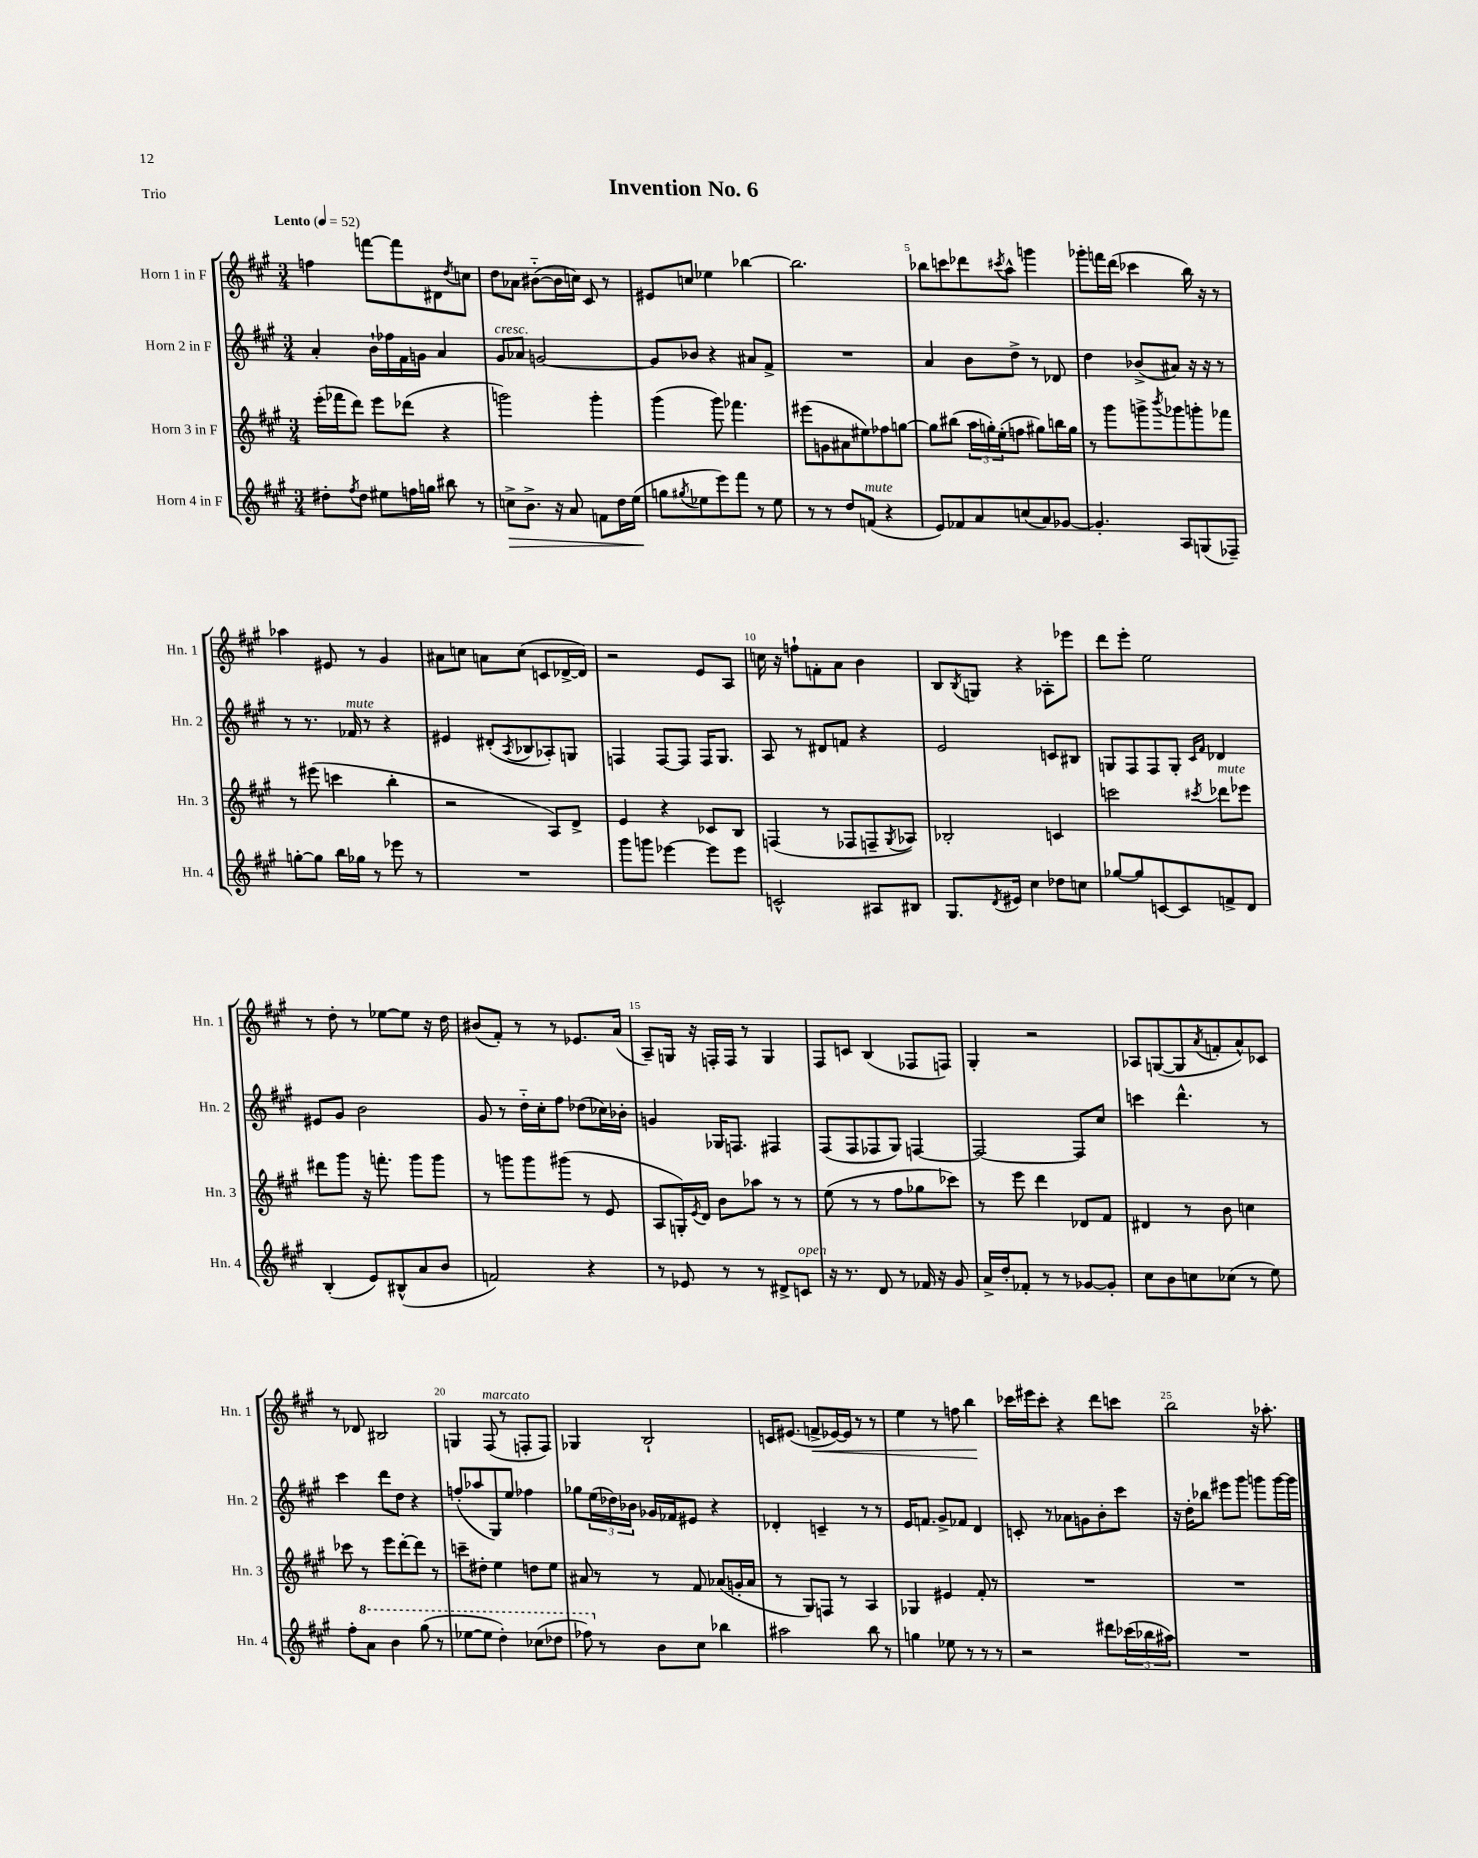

**kern	**kern	**kern	**kern
*staff4	*staff3	*staff2	*staff1
*clefG2	*clefG2	*clefG2	*clefG2
*k[f#c#g#]	*k[f#c#g#]	*k[f#c#g#]	*k[f#c#g#]
*M3/4	*M3/4	*M3/4	*M3/4
*MM52	*MM52	*MM52	*MM52
8dd#'	(16eee'	4a'	4ff
.	16fff-	.	.
8qff#	.	.	.
8dd#	8ddd)	.	.
8ee#	8eee	16b`	[8fff
.	.	16ff-	.
16ff	(8ddd-	16f#	8fff]
16gg	.	16g	.
8bb#	4r	4a	8d#
.	.	.	8qdd
8r	.	.	8cc
=	=	=	=
8cc^	2ggg)	8g#	8dd
8.b^	.	8a-	8a-
.	.	[2g	([8b#'~
16r	.	.	.
8a	.	.	16b#]
.	.	.	16cc)
8f	4ggg'	.	8c#
16dd	.	.	8r
(16ee	.	.	.
=	=	=	=
8gg	(4ggg#	8g]	8e#
8qgg#	.	.	.
8ee-	.	8b-	8cc
8eee)	8ggg#)	4r	4ee-
8fff#	4.fff-	.	.
8r	.	8a#	[4bb-
8ee-	.	8f#^	.
=	=	=	=
8r	(8eee#	2.r	2.bb-]
8r	8g	.	.
8dd	8a#	.	.
(8f	8ee#)	.	.
4r	8ff-	.	.
.	[8gg	.	.
=	=	=	=
8e)	8gg]	4a	8bb-
8f-	(8bb#	.	8ccc
8a	24aa	8b	8ddd-
.	24gg')	.	.
.	(24ee'	.	.
.	.	.	8qccc#
(8cc	8ff	8dd^	8aa^^
8a)	8gg#)	8r	4ggg
[8g-	16bb	8d-	.
.	16gg#	.	.
=	=	=	=
4.g-']	8r	4dd	8ggg-'
.	8ggg#	.	16fff
.	.	.	(16ddd
.	8ggg^	(8b-^	4ccc-
.	8qbbb	.	.
8A	8ggg-	8a#)	.
(8G	8ggg'	16r	16bb)
.	.	16r	16r
8F-~)	8fff-	8r	8r
=	=	=	=
[8gg'	8r	8r	4aa-
8gg]	(8eee#	8.r	.
16bb	4ccc	.	8e#
16gg-	.	16f-	.
8r	.	8r	8r
8eee-	4bb'	4r	4g#
8r	.	.	.
=	=	=	=
2.r	2r	4e#	8a#
.	.	.	8cc
.	.	(8d#'	8a
.	.	8qA	.
.	.	8B-	(8cc
.	8A)	8A-')	8c
.	8d^	8G	[16d-^
.	.	.	16d-])
=	=	=	=
8ggg#	4e	4F	2r
8ggg	.	.	.
[4eee-	4r	[8F	.
.	.	8F]	.
8eee-]	8c-	16F	8e
.	.	8.G#	.
8eee-	8B	.	8A
=	=	=	=
2c^^	(4F	8A	16cc
.	.	.	16r
.	.	8r	8ff`
.	8r	8d#	8f'
.	8F-	8f	8a
8A#	8F~	4r	4b
.	8qG#	.	.
8B#	8A-)	.	.
=	=	=	=
8.G#	2B-'	2e	8B
.	.	.	8qB
.	.	.	8G
8qd	.	.	.
16e#	.	.	.
4cc#	.	.	4r
8dd-	4c	8c	8A-'
8cc	.	8B#	8eee-
=	=	=	=
[8gg-	2ccc	8G	8ddd
8gg-]	.	8F#	8eee'
[8c	.	8F#	2ee
8c]	.	8G'	.
.	.	16qqc#	.
.	8qccc#	16qqf#	.
8f^	8ddd-	4d-	.
8d	8eee-	.	.
=	=	=	=
(4B'	8ddd#	8e#	8r
.	8ggg#	8g#	8dd'
8e)	16r	2b	8r
.	8.fff'	.	.
(8B#^^	.	.	[8ee-
8a	8ggg#	.	8ee-]
8b	8ggg#	.	16r
.	.	.	16dd
=	=	=	=
2f)	8r	8g#	(8b#
.	8ggg	8r	8f#')
.	8ggg	16dd'~	8r
.	.	16cc#'	.
.	(8ggg#	8ff#	8r
4r	8r	(8dd-	8.e-
.	8e	16cc-)	.
.	.	16b-'	(16a
=	=	=	=
8r	8A	4g	8A~)
8e-	16G')	.	16G
.	8qe	.	.
.	16d	.	16r
8r	8b	16G-	16F'
.	.	8.F	16F
8r	8aa-	.	8r
8d#^	8r	4F#	4G
8c	8r	.	.
=	=	=	=
16r	(8ee	(8F#	8F#
8.r	.	.	.
.	8r	8F#	8c
8d	8r	8F-	(4B
8r	8ff#	8G#)	.
16f-	8gg-	[4F	8F-
16r	.	.	.
8g#	8ccc-)	.	8F)
=	=	=	=
16a^	8r	2F_	4G#'
16dd'	.	.	.
8f-'	8eee	.	.
8r	4ddd	.	2r
8r	.	.	.
[8g-	8d-	8F]	.
8g-']	8f#	8cc#	.
=	=	=	=
8cc#	4d#	4ccc	8A-
8b	.	.	([8G
8cc	8r	4.ddd^^	8G]
.	.	.	8qa
(8cc-	8b	.	8f'
8r	4cc	.	8a^^)
8ee)	.	8r	8c-
=	=	=	=
8ff#'	8ccc-	4ccc#	8r
8aa	8r	.	8d-
4bb	8eee	8ddd	2B#
.	[8ddd'	8dd	.
(8ggg#	8ddd]	4r	.
8r	8r	.	.
=	=	=	=
[8eee-	8ccc~	(8ff'	4G
8eee-]	8dd#'	8aa-	.
4ddd')	4ee	8G#)	(8F#
.	.	8ee	8r
(8ccc-	8dd	4ff-	8F'
8ddd-	8ee	.	8F)
=	=	=	=
8fff-)	8a#	8gg-	4G-
8r	8r	(24ee	.
.	.	24dd-)	.
.	.	24b-	.
8b	8r	16g-	2B`
.	.	16f-	.
8cc#	8f#	8e#	.
4bb-	(8a-	4r	.
.	16g'	.	.
.	16a-	.	.
=	=	=	=
2aa#	8r	4d-'	16c
.	.	.	(8.e#
.	8G#)	.	.
.	8F	4c~	8f^
.	8r	.	[16e-)
.	.	.	16e-]
8bb	4A	8r	8r
8r	.	8r	8r
=	=	=	=
4gg	4G-	16e	4ee
.	.	8.f	.
8ee-	4e#	8g#^	8r
8r	.	8f-	8ff
8r	8f#'	4d	4bb
8r	8r	.	.
=	=	=	=
2r	2.r	8c'	16ccc-
.	.	.	16eee#
.	.	8r	8ccc-'
.	.	8a-	4r
.	.	8g	.
8ddd#	.	8b'	8ddd
(24ccc-	.	8ccc#	8ccc
24bb-	.	.	.
24aa#)	.	.	.
=	=	=	=
2.r	2.r	16r	2bb
.	.	16dd'	.
.	.	8bb-	.
.	.	8eee#	.
.	.	8ggg#	.
.	.	8ggg	16r
.	.	.	8.aa-'
.	.	[16ggg	.
.	.	16ggg]	.
==	==	==	==
*-	*-	*-	*-
